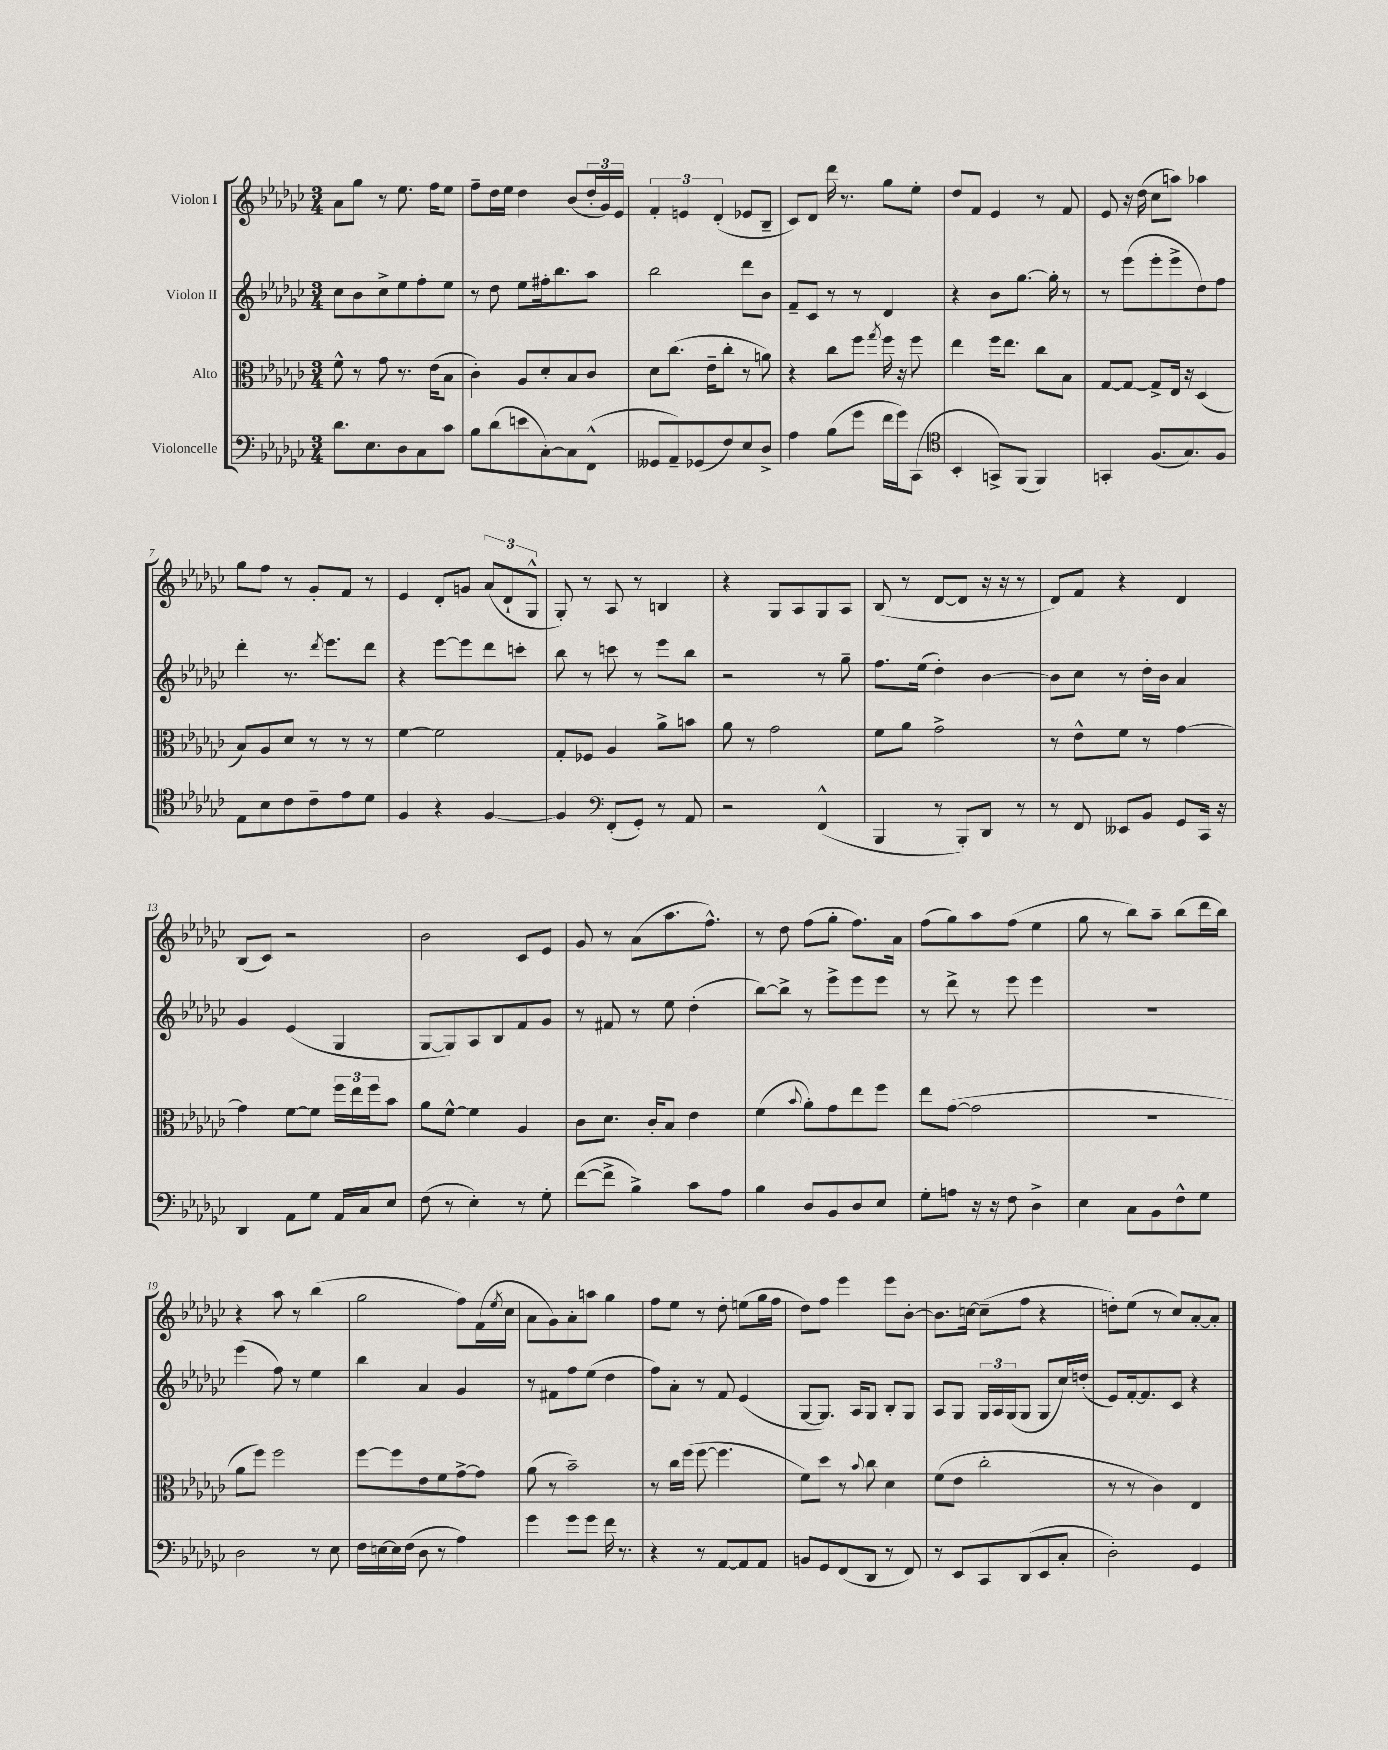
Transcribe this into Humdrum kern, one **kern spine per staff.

**kern	**kern	**kern	**kern
*part4	*part3	*part2	*part1
*staff4	*staff3	*staff2	*staff1
*I"Violoncelle	*I"Alto	*I"Violon II	*I"Violon I
*clefF4	*clefC3	*clefG2	*clefG2
*k[b-e-a-d-g-c-]	*k[b-e-a-d-g-c-]	*k[b-e-a-d-g-c-]	*k[b-e-a-d-g-c-]
*M3/4	*M3/4	*M3/4	*M3/4
=1	=1	=1	=1
8.d-\L	8f^^\	8cc-\L	8a-\L
.	8r	8b-\	8gg-\J
8.E-\	.	.	.
.	8g-\	8cc-^\	8r
8D-\	8.r	8ee-\	8.ee-\
8C-\	.	8ff'\	.
.	(16e-\KL	.	16ff\KL
8c-\J	8B-\J	8ee-\J	8ee-\J
=2	=2	=2	=2
8B-\L	4c-'\)	8r	8ff~\L
(8d-\	.	8dd-\	16dd-\L
.	.	.	16ee-\JJ
8en\	8A-/L	8ee-\L	4dd-\
[8C-'\)	8d-'/	16ff#X'\k	.
.	.	8.bb-\	.
8C-\]	8B-/	.	(8b-/L
(8FF^^\J	8c-/J	8aa-\J	24dd-'/L
.	.	.	24g-/)
.	.	.	24e-/JJ
=3	=3	=3	=3
8GG--X/L	8d-\L	2bb-\	6f'/
8AA-~/)	(8.cc-\J	.	.
.	.	.	6en/
(8GG-X/	.	.	.
.	16e-~\KL	.	.
.	.	.	(6d-'/
8F/)	8cc-'\J	.	.
8E-/	8r	8ddd-\L	8e-X/L
8D-^/J	8an\)	8b-\J	8B-~/J
=4	=4	=4	=4
4A-\	4r	8f~/L	8c-/L)
.	.	8c-/J	8d-/J
(8B-\L	8cc-\L	8r	16ddd-\
.	.	.	8.r
8g-\J	8ff\J	8r	.
.	8qgg-/	.	.
16f\LL	16ff\	4d-/	8gg-\L
16g-\J)	16r	.	.
(8CC-\J	8ff\	.	8ee-'\J
=5	=5	=5	=5
*clefC4	*	*	*
4BB-'/	4ee-\	4r	8dd-/L
.	.	.	8f/J
8GGn^/L)	16ff\KL	8b-\L	4e-/
.	8.ee-\J	.	.
(8FF/J	.	[8.gg-\J	.
4FF/)	8cc-\L	.	8r
.	.	16gg-'\]	.
.	8B-\J	8r	8f/
=6	=6	=6	=6
4GGn'/	[8G-/L	8r	8e-/
.	8G-/J_	(8eee-\L	16r
.	.	.	(16dd-\
(8.F/L	8G-^/L]	8eee-'\	8cc-\L
.	16E-/Jk	8eee-^\	8aan\J)
8.G-/)	16r	.	.
.	(4D-/	8dd-\)	4aa-X\
8F/J	.	8ff\J	.
!!LO:LB:g=z
=7	=7	=7	=7
8E-\L	8B-/L)	4ddd-'\	8gg-\L
8B-\	8A-/	.	8ff\J
8c-\	8d-/J	8.r	8r
8c-~\	8r	.	8g-'/L
.	.	8qddd-/	.
.	.	8.eee-\L	.
8e-\	8r	.	8f/J
8d-\J	8r	8ddd-\J	8r
=8	=8	=8	=8
4F/	[4f\	4r	4e-/
4r	2f\]	[8eee-\L	8d-'/L
.	.	8eee-\]	8gn/J
[4F/	.	8ddd-\	(12a-/L
.	.	.	12d-`/
.	.	8cccn'\J	.
.	.	.	12G-^^/J
=9	=9	=9	=9
4F/]	8G-'/L	8bb-\	8G-'/)
.	8F-X/J	8r	8r
*clefF4	*	*	*
(8FF'/L	4A-/	8cccn\	8A-/
8GG-'/J)	.	8r	8r
8r	8a-^\L	8eee-\L	4Bn/
8AA-/	8bn\J	8bb-\J	.
=10	=10	=10	=10
2r	8a-\	2r	4r
.	8r	.	.
.	2g-\	.	8G-/L
.	.	.	8A-/
(4FF^^/	.	8r	8G-/
.	.	8gg-~\	8A-/J
=11	=11	=11	=11
4BBB-/	8f\L	8.ff\L	(8B-/
.	8a-\J	.	8r
.	.	(16ee-\Jk	.
8r	2g-^\	4dd-'\)	[8d-/L
8BBB-'/L)	.	.	8d-/J]
8DD-/J	.	[4b-\	16r
.	.	.	16r
8r	.	.	8r
=12	=12	=12	=12
8r	8r	8b-\L]	8d-/L)
8FF/	8e-^^\L	8cc-\J	8f/J
8EE--X/L	8f\J	8r	4r
8BB-/J	8r	16dd-'\LL	.
.	.	16b-\JJ	.
8GG-/L	[4g-\	4a-/	4d-/
16CC-/Jk	.	.	.
16r	.	.	.
!!LO:LB:g=z
=13	=13	=13	=13
4DD-/	4g-\]	4g-/	(8B-/L
.	.	.	8c-/J)
8AA-\L	[8f\L	(4e-/	2r
8G-\J	8f\J]	.	.
16AA-/LL	24ff\LL	4G-/	.
.	24ee-\	.	.
16C-/J	.	.	.
.	24ff\J	.	.
8E-/J	8b-\J	.	.
=14	=14	=14	=14
(8F\	8a-\L	[8G-/L	2b-\
8r	[8f^^\J	8G-/])	.
4E-'\)	4f\]	8A-/	.
.	.	8B-/	.
8r	4A-/	8f/	8c-/L
8G-'\	.	8g-/J	8e-/J
=15	=15	=15	=15
([8f\L	8c-\L	8r	8g-/
8f^\J]	8.d-\J	8f#X/	8r
4B-^\)	.	8r	(8a-\L
.	16c-'/KL	.	.
.	8B-/J	8ee-\	8.aa-\
8c-\L	4e-\	(4dd-'\	.
.	.	.	8.ff^^\J)
8A-\J	.	.	.
=16	=16	=16	=16
4B-\	(4f\	[8bb-\L)	8r
.	.	8bb-^\J]	8dd-\
.	8qqb-/	.	.
8D-/L	8a-'\L)	8r	(8ff\L
8BB-/	8g-\	8eee-^\L	8gg-'\J
8D-/	8ee-\	8eee-\	8.ff\L)
8E-/J	8ff\J	8eee-\J	.
.	.	.	16a-\Jk
=17	=17	=17	=17
8G-'\L	8ee-\L	8r	(8ff\L
8An\J	([8g-\J	8ddd-^\	8gg-\)
16r	2g-\]	8r	8aa-\
16r	.	.	.
8F\	.	8eee-\	(8ff\J
4D-^\	.	4eee-\	4ee-\
=18	=18	=18	=18
4E-\	2.r	2.r	8gg-\
.	.	.	8r
8C-\L	.	.	8bb-\L)
8BB-\	.	.	8aa-~\J
8F^^\	.	.	(8bb-\L
8G-\J	.	.	16ddd-\L
.	.	.	16bb-\JJ)
!!LO:LB:g=z
=19	=19	=19	=19
2D-\	8a-\L	(4eee-\	4r
.	8ff\J)	.	.
.	2ff\	8ff\)	8aa-\
.	.	8r	8r
8r	.	4ee-\	(4bb-\
8E-\	.	.	.
=20	=20	=20	=20
16F\LL	[8ff\L	4bb-\	2gg-\
[16En\	.	.	.
16E\]	8ff\]	.	.
(16F\JJ	.	.	.
8D-\	8e-\	4a-/	.
8r	8f\	.	.
4A-\)	[8g-^\	4g-/	8ff\L)
.	8g-\J]	.	(16f\L
.	.	.	8qee-/
.	.	.	16cc-\JJ
=21	=21	=21	=21
4g-\	(8a-\	8r	8a-\L
.	8r	8f#X\L	8g-\)
8g-\L	2b-~\)	8ff\	8a-'\
8g-\J	.	(8ee-\J	8aan\J
16f\	.	4dd-\	4gg-\
8.r	.	.	.
=22	=22	=22	=22
4r	8r	8ff\L)	8ff\L
.	16cc-\LL	8a-'\J	8ee-\J
.	(16ff\JJ	.	.
8r	[8ff\	8r	8r
[8AA-/L	4.ff\]	8f/	8dd-'\
8AA-/]	.	(4e-/	(8een\L
8AA-/J	.	.	16gg-\L
.	.	.	16ff\JJ
=23	=23	=23	=23
8BBn/L	8f\L)	[8G-/L	8dd-\L)
8GG-/	8dd-\J	8.G-/J])	8ff\J
(8FF/	8r	.	4eee-\
.	.	16A-/KL	.
.	8qqb-/	.	.
8DD-/J	8cc-\	8G-/J	.
8r	4d-\	8B-'/L	8eee-\L
8FF/)	.	8G-/J	[8b-'\J
=24	=24	=24	=24
8r	(8f\L	8A-/L	8.b-\L]
8EE-/L	8e-\J	8G-/J	.
.	.	.	[16ccn\Jk
8CC-/	2cc-'\	24G-/LL	(8cc~\L]
.	.	24A-/	.
.	.	(24G-/J	.
(8DD-/	.	8G-/J	8ff\J
8EE-/	.	8G-/L	4r
8C-'/J	.	16cc-/L)	.
.	.	(16ddn'/JJ	.
=25	=25	=25	=25
2D-'\)	8r	8e-/L)	8ddn'\L)
.	8r	[16f'/k	(8ee-\J
.	.	8.f/]	.
.	4c-\)	.	8r
.	.	8c-/J	8cc-/L)
4GG-/	4E-/	4r	[8a-'/
.	.	.	8a-'/J]
==	==	==	==
*-	*-	*-	*-
